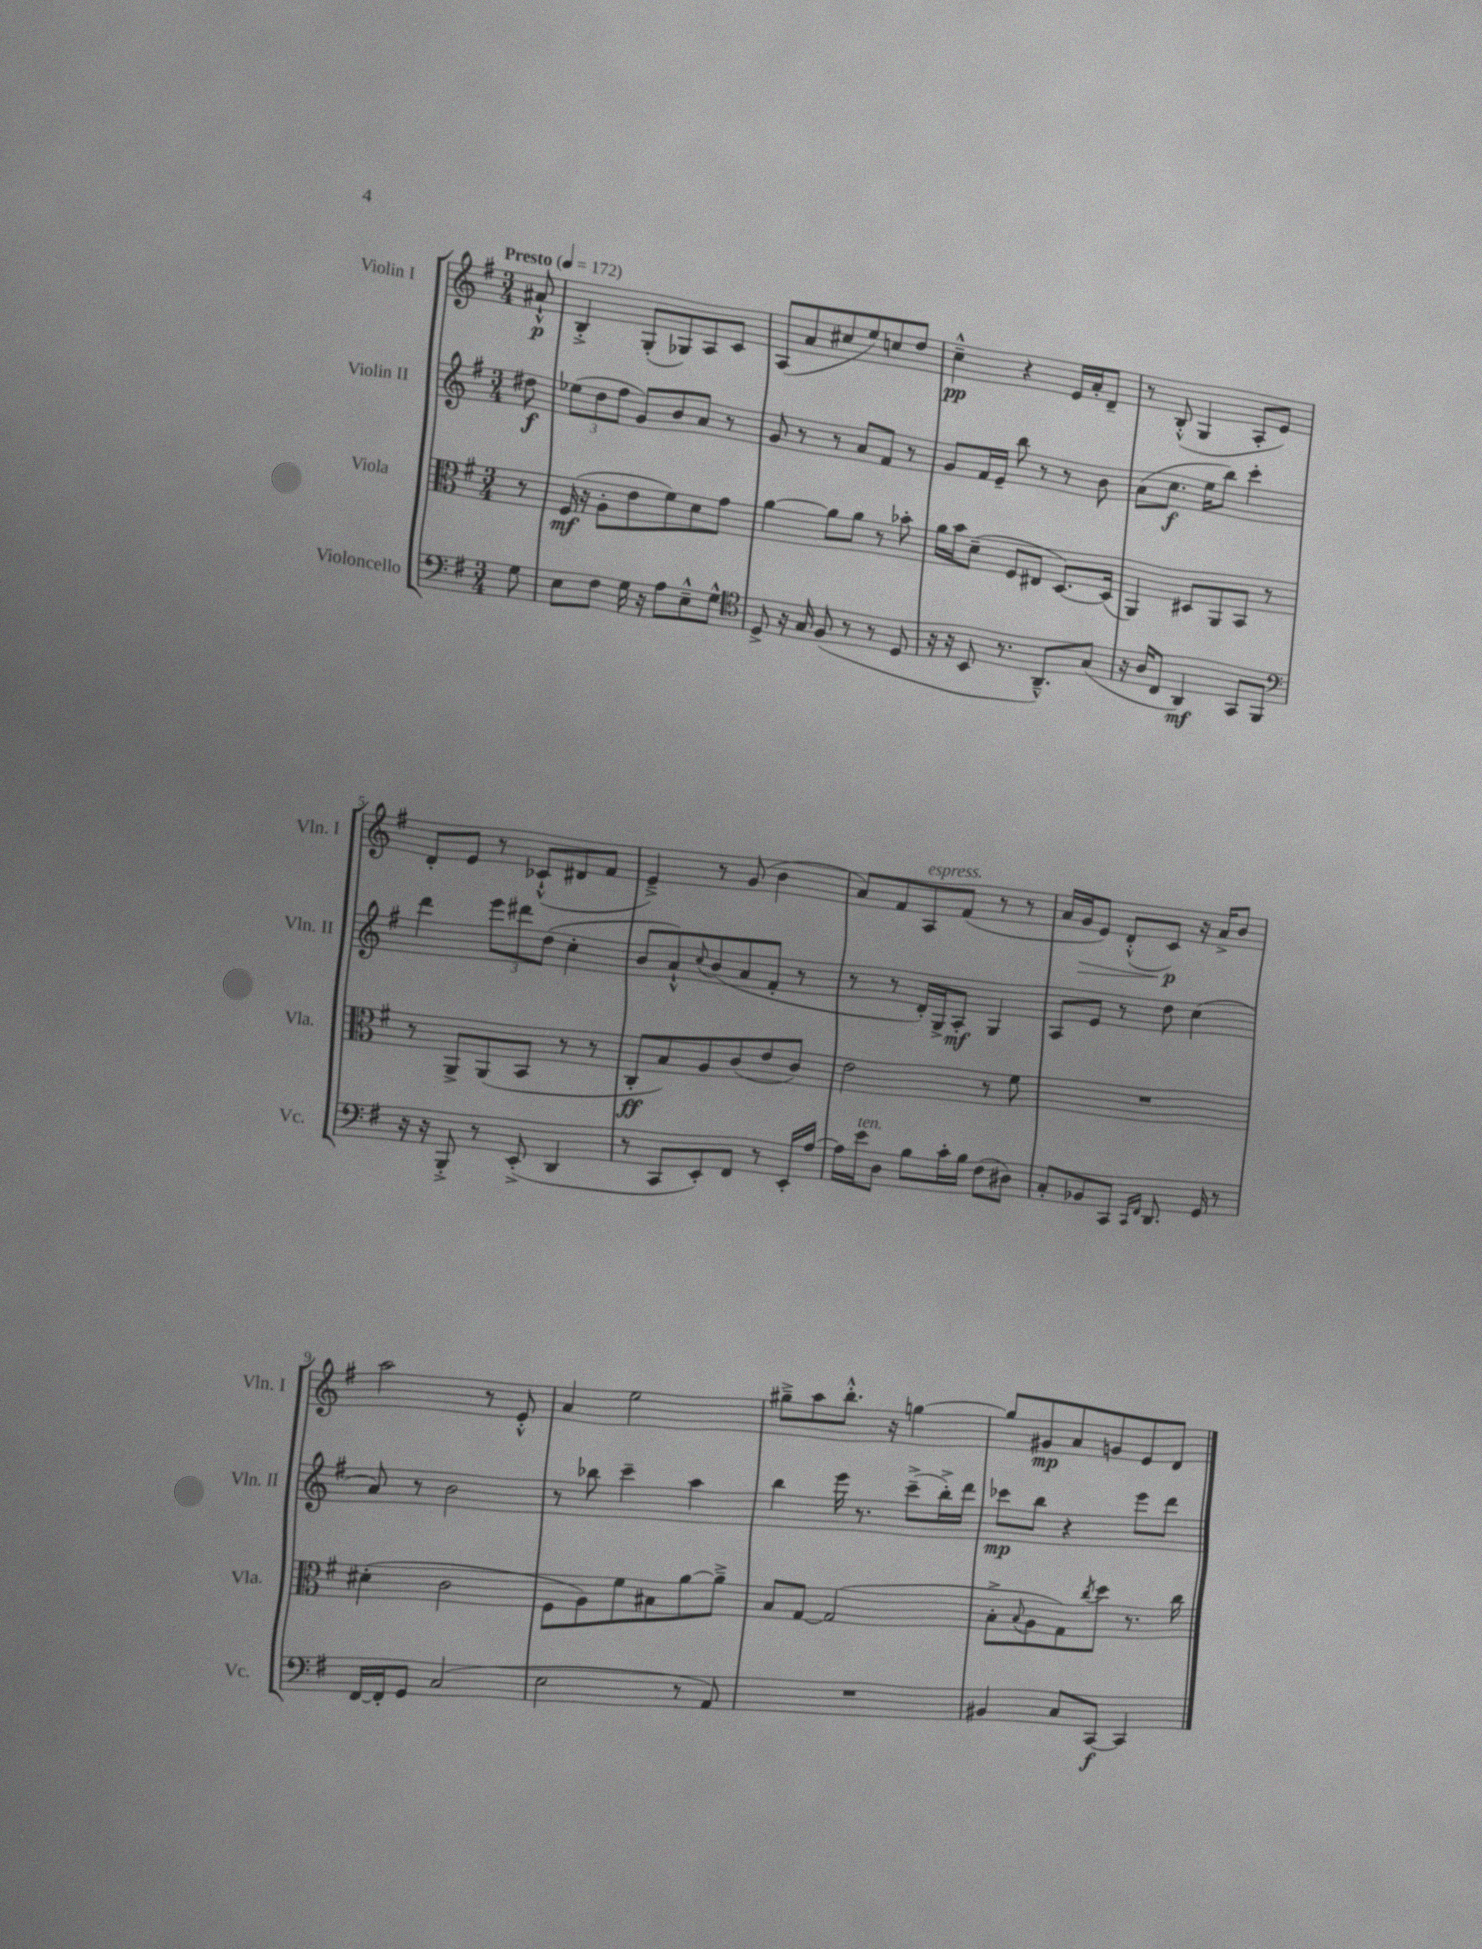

**kern	**kern	**kern	**kern
*staff4	*staff3	*staff2	*staff1
*clefF4	*clefC3	*clefG2	*clefG2
*k[f#]	*k[f#]	*k[f#]	*k[f#]
*M3/4	*M3/4	*M3/4	*M3/4
*MM172	*MM172	*MM172	*MM172
8G\	8r	8dd#\	8a#`^^/
=	=	=	=
8E\L	(16F#/	(12ee-\L	4B'^/
.	16r	.	.
.	.	12dd\	.
8F#\J	8A'\L	.	.
.	.	12ff#\J	.
16G\	8e\	8g/L)	(8G'/L
16r	.	.	.
8A\L	8f#\)	8b/	8G-/)
8E~^^\	8d\	8a/J	8A/
8G^^\J	8g\J	8r	8c/J
=	=	=	=
*clefC4	*	*	*
8D^/	[4a\	8g/	(8A/L
16r	.	8r	8a/
16G/	.	.	.
(8F#/	8a\]L	8r	8cc#/
8r	8a\J	8a/L	8ee/)
8r	8r	8f#/J	8cc/
8D/	8b-'\	8r	8dd/J
=	=	=	=
16r	16a\LL	8g/L	4cc~^^\
16r	16b\J	.	.
8BB/	(8d~\J	16f#/L	.
.	.	16e~/JJ	.
8.r	8F#/L	8bb\	4r
.	8E#/J	8r	.
8.AA~^^/L)	.	.	.
.	[8.D/L)	8r	16e/LL
.	.	.	16a'/J
(8G/J	.	8b\	8d~/J
.	(16D/]Jk	.	.
=	=	=	=
16r	4AA/)	(8a\L	8r
16A/LK	.	.	.
8C/J	.	8.cc\J	(8B'^^/
4AA/)	8D#/L	.	4G/
.	.	16ee\LK	.
.	8AA/	8bb\J)	.
8GG/L	8BB/J	4ccc'\	8A'/L
8FF#/J	8r	.	8e/J)
=	=	=	=
*clefF4	*	*	*
16r	8r	4ddd\	8d'/L
16r	.	.	.
8BBB'^/	8AA^/L	.	8e/J
8r	(8AA/	12eee\L	8r
.	.	12ddd#\	.
(8EE'^/	8BB/J	.	(8c-`^^/L
.	.	(12dd\J	.
4DD/	8r	4cc'\	8d#/
.	8r	.	8f#/J
=	=	=	=
8r	8C'/L	8b/L	4e~^/)
8CC/L	8B/)	8a`^^/)	.
.	.	8qqcc/	.
8EE'/)	8A/	(8b/	8r
8FF#/J	(8c/	8a/	(8g/
8r	8e/	8f#'/J	4b\
16EE'/LL	8c/J)	8r	.
[16A/JJ	.	.	.
=	=	=	=
16A\]LL	2e\	8r	8a/L)
16e\J	.	.	.
8D\J	.	8r	8f#/
8B\L	.	16d'/LL)	8A/
.	.	16G^/J	.
16c'\L	.	8A'/J	(8f#/J
16B\JJ	.	.	.
(8F#\L	8r	4G/	8r
8D#\J)	8f#\	.	8r
=	=	=	=
8C'/L	2.r	8A/L	16a/LL
.	.	.	16g/J
8BB-/	.	8e/J	8e/J)
8CC/J	.	8r	(8d'^^/L
16qqCC/LL	.	.	.
16qqFF#/JJ	.	.	.
8.DD/	.	8dd\	8c/J)
.	.	(4cc\	16r
16GG/	.	.	16a^/LK
8r	.	.	8b/J
=	=	=	=
[16FF#/LL	(4d#'\	8a/)	2aa\
16FF#'/]J	.	.	.
8GG/J	.	8r	.
(2C/	2c\	2b\	.
.	.	.	8r
.	.	.	8e'^^/
=	=	=	=
2E\	8F#\L	8r	4a/
.	8A\)	8bb-\	.
.	8f#\	4ccc~\	2ee\
.	8B#\	.	.
8r	[8a\	4aa\	.
8AA/)	8a~^\]J	.	.
=	=	=	=
2.r	8B/L	4bb\	8gg#~^\L
.	[8G/J	.	8aa\
.	(2G/]	16eee\	8.bb'^^\J
.	.	8.r	.
.	.	.	16r
.	.	(8ccc~^\L	[4gg\
.	.	16bb'^\L)	.
.	.	16ddd\JJ	.
=	=	=	=
4BB#/	8B'^\L	8ccc-\L	8gg/]L
.	8qqB/	.	.
.	8A\	8bb\J	8g#/
8C/L	8G\)	4r	8a/
.	8qcc/	.	.
[8CC/J	8dd\J	.	8g/
4CC/]	8.r	8eee\L	8e/
.	.	8ddd\J	8d/J
.	16cc\	.	.
==	==	==	==
*-	*-	*-	*-
